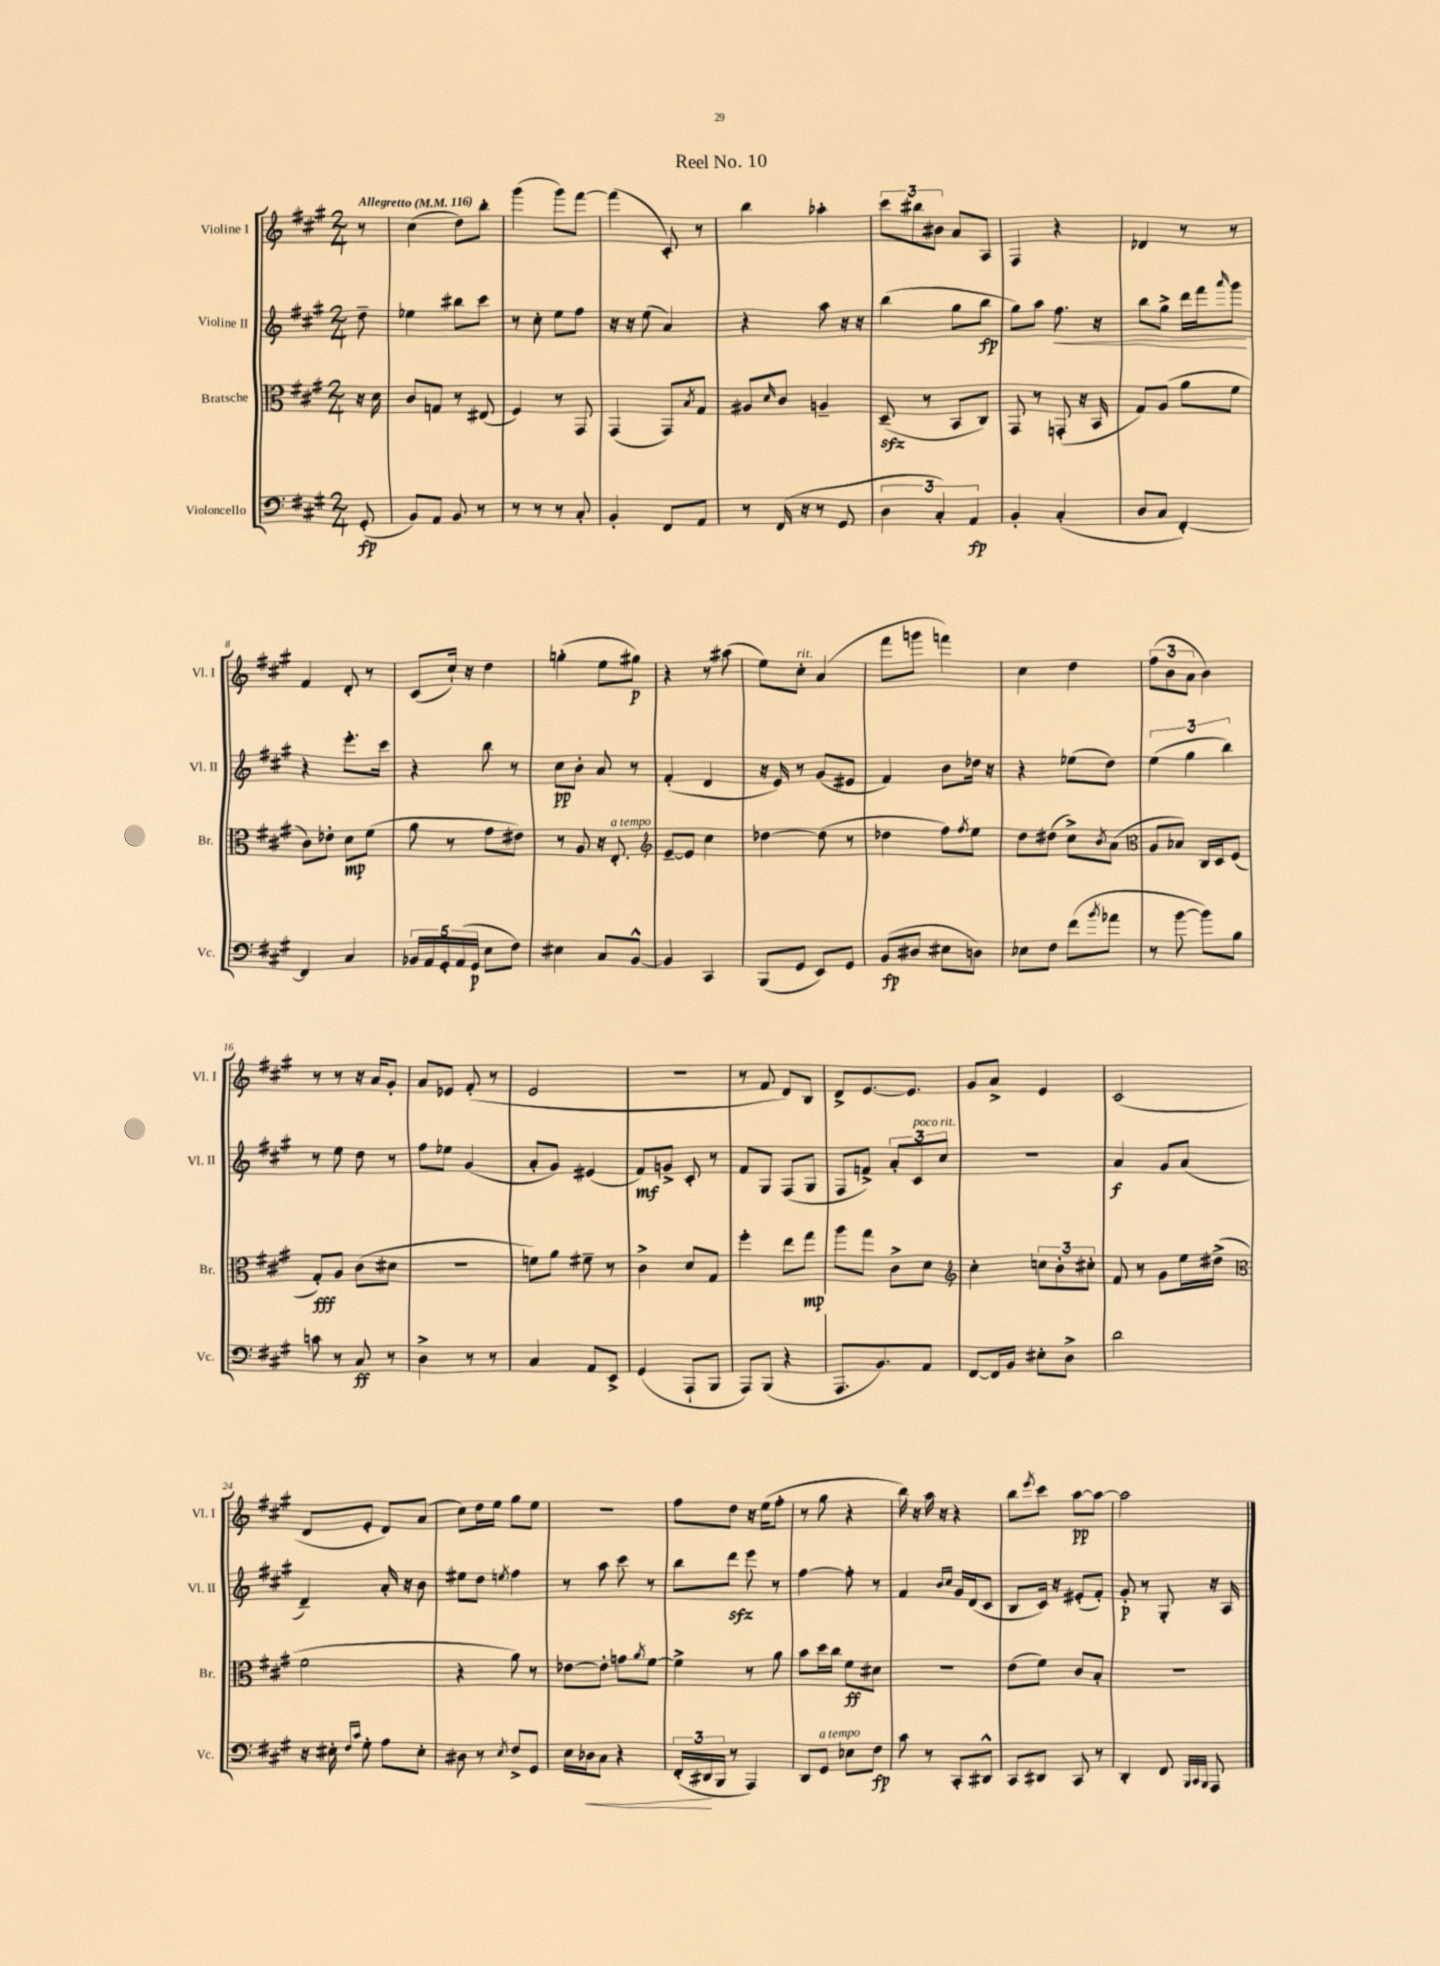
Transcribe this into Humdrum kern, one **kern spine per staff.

**kern	**kern	**kern	**kern
*staff4	*staff3	*staff2	*staff1
*clefF4	*clefC3	*clefG2	*clefG2
*k[f#c#g#]	*k[f#c#g#]	*k[f#c#g#]	*k[f#c#g#]
*M2/4	*M2/4	*M2/4	*M2/4
*MM116	*MM116	*MM116	*MM116
(8GG#'/	16r	8dd~\	8r
.	16d\	.	.
=	=	=	=
8BB/L)	8c#/L	4ee-\	(4cc#\
8AA/J	8G/J	.	.
8BB/	8r	8bb#\L	8dd\L)
8r	(8E#/	8ccc#\J	8bb'\J
=	=	=	=
8r	4F#/)	8r	(4ggg#\
8r	.	8cc#'\	.
8r	8r	8ee\L	8ggg#\L)
8C#'/	8GG#/	8ff#\J	[8fff#\J
=	=	=	=
4BB'/	(4GG#/	16r	(4fff#\]
.	.	16r	.
.	.	(8ee\	.
8FF#/L	8GG#/L)	4a/)	8c#'/)
.	8qB/	.	.
8AA/J	8G#/J	.	8r
=	=	=	=
8r	8A#/L	4r	4bb\
.	16qqd/	.	.
(16FF#/	8c#/J	.	.
16r	.	.	.
8r	4A~/	8aa\	4aa-'\
8GG#/	.	16r	.
.	.	16r	.
=	=	=	=
6D\	(8D~/	(4bb\	12ccc#\L
.	.	.	12bb#\
.	8r	.	.
6C#'/)	.	.	12b#\J
.	8BB/L	8gg#\L	8a/L
6AA/	.	.	.
.	8C#/J)	8bb\J	8A/J
=	=	=	=
4BB'/	8GG#/	8gg#\L)	4F#/
.	8r	8aa\J	.
(4C#'/	(8GG'/	8.ff#\	4r
.	16r	.	.
.	16BB/	16r	.
=	=	=	=
8D/L	8G#/L)	8bb\L	4d-/
8C#/J	(8A/J	8gg#^\J	.
[4FF#'/)	8a\L	16ddd\LL	8r
.	.	16fff#\J	.
.	.	16qqaaa/	.
.	8f#\J	8ggg#\J	8r
=	=	=	=
4FF#/]	8c#\L)	4r	4f#/
.	8e-'\J	.	.
4C#/	8d\L	8.eee'\L	8d'/
.	(8f#\J	.	8r
.	.	16ccc#\Jk	.
=	=	=	=
20BB-/LL	8a\	4r	(8c#/L
20AA/	.	.	.
20GG#'/	.	.	.
.	8r	.	16cc#`/Jk)
(20AA/	.	.	.
.	.	.	16r
20GG#/JJ	.	.	.
8E\L	8g#\L	8bb\	4dd\
8F#\J)	8e#\J)	8r	.
=	=	=	=
4E#\	8r	8cc#\L	(4gg'\
.	8A/	8b'\J	.
8C#/L	16r	8a/	8ee\L
.	8.E'/	.	.
[8BB^^/J	.	8r	8gg#\J)
=	=	=	=
*	*clefG2	*	*
4BB/]	[8e~/L	(4f#'/	4r
.	8e/]J	.	.
4CC#/	4cc#\	4d/	8r
.	.	.	(8aa#\
=	=	=	=
(8BBB/L	[4dd-\	16r	8ee\L)
.	.	16e/)	.
8GG#/J	.	8r	8cc#'\J
8EE/L)	(8dd-\]	(8g#/L	(4a/
8GG#/J	8r	8e#/J	.
=	=	=	=
(8BB/L	4dd-\	4f#/)	8fff#\L
8D#/J	.	.	8ggg\J
8E#\L	8ff#\L)	8b\L	4fff\)
.	8qff#/	.	.
8D\J)	8ee\J	16dd-\Jk	.
.	.	16r	.
=	=	=	=
8E-\L	8dd\L	4r	4cc#\
8F#\J	(8dd#\J	.	.
(8f#\L	8cc#^\L)	(8ee-\L	4dd\
8qb/	8qb/	.	.
8a-\J	(8a\J	8dd\J)	.
=	=	=	=
*	*clefC3	*	*
8r	8A/L	(6ee\	(12ff#\L
.	.	.	12b\
[8b\	8B-/J)	.	.
.	.	6gg#\	12a\J
8b\]L)	16C#/LL	.	4b\)
.	16D/J	.	.
.	.	6bb\)	.
8B\J	(8F#/J	.	.
=	=	=	=
8c\	8G#'/L)	8r	8r
8r	8A/J	8ee\	8r
8C#/	(8c#\L	8dd\	16r
.	.	.	16a/LK
8r	8d#\J	8r	8g#'/J
=	=	=	=
4D^\	2r	8ff#\L	8a/L
.	.	8ee-\J	8e-/J
8r	.	(4g#/	(8f#'/
8r	.	.	8r
=	=	=	=
4C#/	8f\L)	8a'/L	2e/
.	8a\J	8g#/J)	.
8AA/L	8f#~\	(4e#/	.
8EE^/J	8r	.	.
=	=	=	=
(4GG#/	4c#^\	8f#/L)	2r
.	.	8g^/J	.
8AAA`/L	8d/L	8c#'/	.
8BBB/J	8G#/J	8r	.
=	=	=	=
8AAA/L)	4ff#'\	8f#/L	8r
(8BBB/J	.	8G#/J	8f#/
4r	8ee\L	(8F#/L	8d/L)
.	8gg#\J	8G#/J	8B/J
=	=	=	=
8.AAA/L	8aa\L	8F#/L	8d^/L
.	8gg#\J	8f^/J)	[8.e/
8.BB/)	.	.	.
.	8c#^\L	12a'/L	.
.	.	.	8.e/]J
.	.	12c#/	.
8AA/J	8d\J	.	.
.	.	12cc#/J	.
=	=	=	=
*	*clefG2	*	*
[8FF#/L	4cc#'\	2r	8g#/L
16FF#/]L	.	.	8a^/J
16BB/JJ	.	.	.
8E#'\L	12cc\L	.	4e/
.	12b'\	.	.
8D^\J	.	.	.
.	12cc#'\J	.	.
=	=	=	=
2d\	8f#/	4a/	(2c#/
.	8r	.	.
.	8g#\L	8g#/L	.
.	16ee\L	(8a/J	.
.	(16dd#^\JJ	.	.
=	=	=	=
*	*clefC3	*	*
16r	2f#\	4d~/)	8d/L
16E#'\	.	.	.
16qqF#/LL	.	.	.
16qqc#/JJ	.	.	.
8G#'\	.	.	8e'/J
8A\L	.	16a'/	8d/L)
.	.	16r	.
8E#'\J	.	8b\	(8a/J
=	=	=	=
8D#\	4r	8ee#\L	8cc#\L)
8r	.	8dd\J	16dd\L
.	.	.	16ee\JJ
8qE/	.	8qee/	.
8F#^/L	8a\)	4ff#\	8gg#\L
8GG#/J	8r	.	8ee\J
=	=	=	=
16E\LL	[8e-\L	8r	2r
16D-\J	.	.	.
8C#\J	8e-'\]J	8aa\	.
4r	8g\L	8ccc#\	.
.	8qa/	.	.
.	[8f#\J	8r	.
=	=	=	=
(24FF#'/LL	4f#^\]	8bb\L	8ff#\L
24DD#/	.	.	.
24BBB/JJ	.	.	.
8r	.	8ddd\J	8dd\J
4AAA/)	8r	8eee\	16r
.	.	.	(16ee\LK
.	8a\	8r	8ff#'\J
=	=	=	=
8DD/L	8b\L	[4ff#\	8r
8GG#/J	16dd\L	.	8gg#\
.	16cc#\JJ	.	.
8E-\L	8f#\L	8ff#'\]	4r
8F#\J	8d#\J	8r	.
=	=	=	=
8c#\	2r	4f#/	16bb\)
.	.	.	16r
8r	.	.	16aa\
.	.	.	16r
.	.	16qqb/LL	.
.	.	16qqcc#/JJ	.
8CC#'/L	.	16g#/LL	4r
.	.	(16d/J	.
8DD#^^/J	.	8c#/J	.
=	=	=	=
8CC#/L	(8e\L	8B/L	8bb\L
.	.	.	8qeee/
8DD#/J	8f#\J)	16c#/Jk)	8ccc#\J
.	.	16r	.
8CC#/	8c#/L	(8e#'/L	[8aa\L
8r	8B'/J	8f#'/J)	8aa\_J
=	=	=	=
4DD'/	2r	8g#'/	2aa\]
.	.	8r	.
8FF#/	.	8G#'/	.
32qqBBB/LLL	.	.	.
32qqCC#/	.	.	.
32qqBBB/JJJ	.	.	.
8AAA/	.	16r	.
.	.	16A/	.
==	==	==	==
*-	*-	*-	*-
